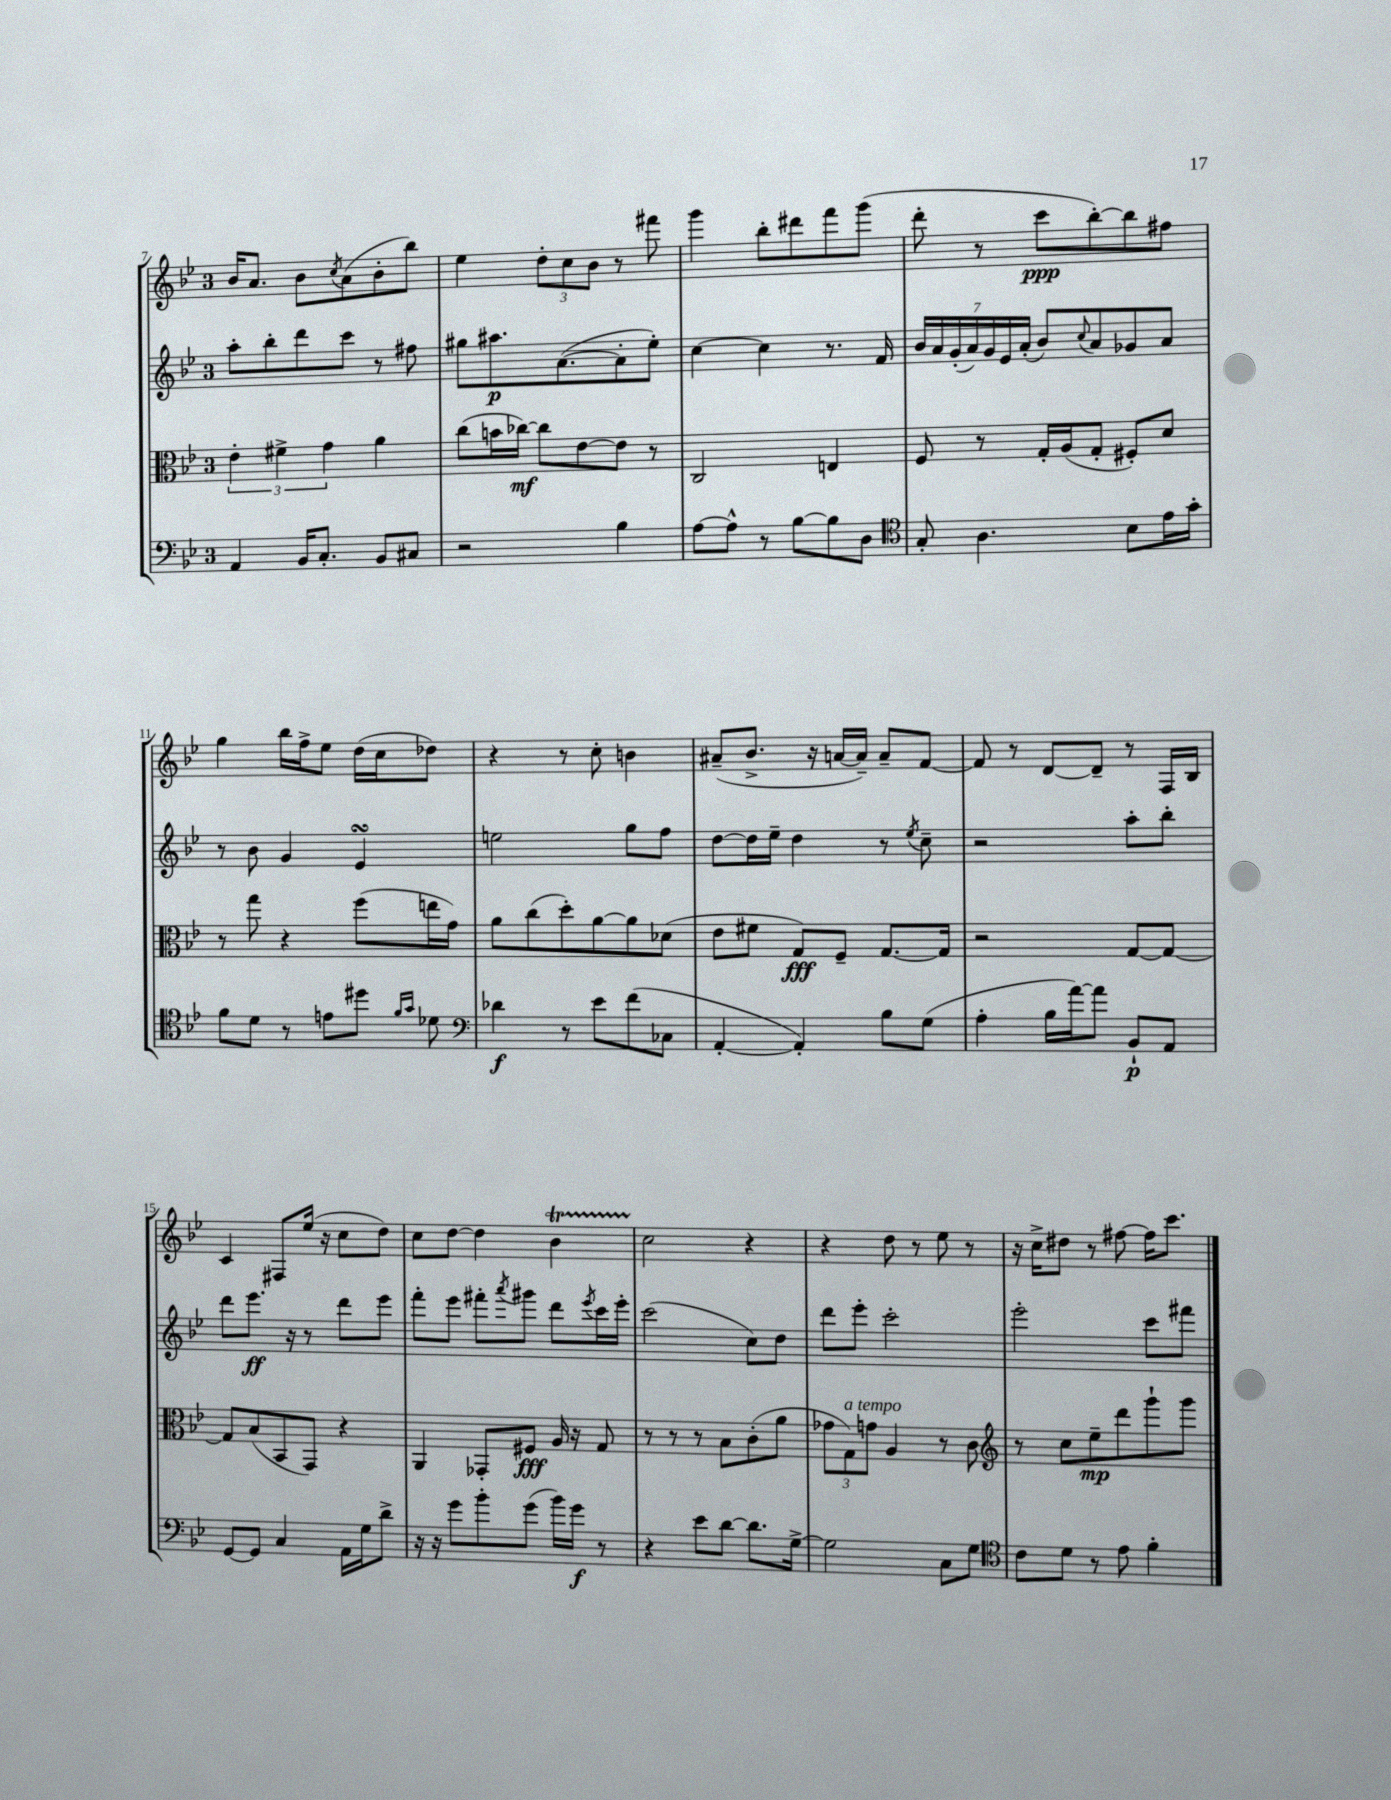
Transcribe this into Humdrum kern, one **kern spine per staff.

**kern	**dynam	**kern	**dynam	**kern	**dynam	**kern	**dynam
*part4	*part4	*part3	*part3	*part2	*part2	*part1	*part1
*staff4	*staff4	*staff3	*staff3	*staff2	*staff2	*staff1	*staff1
*clefF4	*	*clefC3	*	*clefG2	*	*clefG2	*
*k[b-e-]	*	*k[b-e-]	*	*k[b-e-]	*	*k[b-e-]	*
*M3/4	*	*M3/4	*	*M3/4	*	*M3/4	*
=7	=7	=7	=7	=7	=7	=7	=7
4AA/	.	6e-'\	.	8aa'\L	.	16b-/KL	.
.	.	.	.	.	.	8.a/J	.
.	.	.	.	8bb-'\	.	.	.
.	.	6f#X^\	.	.	.	.	.
16BB-/KL	.	.	.	8ddd\	.	8b-\L	.
8.C'/J	.	.	.	.	.	.	.
.	.	6g\	.	.	.	.	.
.	.	.	.	.	.	8qcc/	.
.	.	.	.	8ccc\J	.	(8a\	.
8BB-/L	.	4a\	.	8r	.	8b-'\	.
8C#X/J	.	.	.	8ff#X\	.	8bb-\J)	.
=8	=8	=8	=8	=8	=8	=8	=8
2r	.	(8cc\L	.	8gg#X\L	.	4ee-\	.
.	.	16bn\L	.	8.aa#X\	p	.	.
.	.	[16cc-X\JJ)	mf	.	.	.	.
.	.	8cc-\L]	.	.	.	12dd'\L	.
.	.	.	.	([8.a\	.	.	.
.	.	.	.	.	.	12cc\	.
.	.	[8e-\	.	.	.	.	.
.	.	.	.	.	.	12b-\J	.
4B-\	.	8e-\J]	.	8a'\]	.	8r	.
.	.	8r	.	8ee-'\J)	.	8fff#X\	.
=9	=9	=9	=9	=9	=9	=9	=9
[8A\L	.	2C/	.	[4cc\	.	4ggg\	.
8A^^\J]	.	.	.	.	.	.	.
8r	.	.	.	4cc\]	.	8bb-'\L	.
[8B-\L	.	.	.	.	.	8ddd#X\	.
8B-\]	.	4En/	.	8.r	.	8fff\	.
8D\J	.	.	.	.	.	(8ggg\J	.
.	.	.	.	16f/	.	.	.
=10	=10	=10	=10	=10	=10	=10	=10
*clefC4	*	*	*	*	*	*	*
8G'/	.	8F/	.	28b-/LL	.	8ddd'\	.
.	.	.	.	28a/	.	.	.
.	.	.	.	(28g'/	.	.	.
.	.	.	.	28a/)	.	.	.
4.A\	.	8r	.	.	.	8r	.
.	.	.	.	28g/	.	.	.
.	.	.	.	28e-/	.	.	.
.	.	.	.	(28a'/JJ	.	.	.
.	.	16G'/LL	.	8b-/L)	.	8ccc\L	ppp
.	.	(16A/J	.	.	.	.	.
.	.	.	.	8qqcc/	.	.	.
.	.	8G'/J	.	8a/	.	[8bb-'\)	.
8B-\L	.	8F#X'/L)	.	8g-X/	.	8bb-\]	.
16e-\L	.	8d/J	.	8a/J	.	8ff#X\J	.
16g'\JJ	.	.	.	.	.	.	.
!!LO:LB:g=z
=11	=11	=11	=11	=11	=11	=11	=11
8f\L	.	8r	.	8r	.	4gg\	.
8d\J	.	8gg\	.	8b-\	.	.	.
8r	.	4r	.	4g/	.	16bb-\LL	.
.	.	.	.	.	.	16ff^\J	.
8en\L	.	.	.	.	.	8ee-\J	.
8dd#X\J	.	(8ff\L	.	4e-sSSs/	.	(16dd\LL	.
.	.	.	.	.	.	16cc\J	.
16qqf/LL	.	.	.	.	.	.	.
16qqg/JJ	.	.	.	.	.	.	.
8d-X\	.	16een\L	.	.	.	8dd-X\J)	.
.	.	16g\JJ)	.	.	.	.	.
=12	=12	=12	=12	=12	=12	=12	=12
*clefF4	*	*	*	*	*	*	*
4d-X\	f	8a\L	.	2een\	.	4r	.
.	.	(8cc\	.	.	.	.	.
8r	.	8dd'\)	.	.	.	8r	.
8e-\L	.	[8a\	.	.	.	8cc'\	.
(8f\	.	8a\]	.	8gg\L	.	4bn\	.
8C-X\J	.	(8d-X\J	.	8ff\J	.	.	.
=13	=13	=13	=13	=13	=13	=13	=13
[4AA'/	.	8e-\L	.	[8dd\L	.	(8a#X~/L	.
.	.	8f#X\J	.	16dd\L]	.	8.b-^/J	.
.	.	.	.	16ee-~\JJ	.	.	.
4AA'/])	.	8G/L)	fff	4dd\	.	.	.
.	.	.	.	.	.	16r	.
.	.	8F~/J	.	.	.	[16an/LL	.
.	.	.	.	.	.	16a~/JJ])	.
8B-\L	.	[8.G/L	.	8r	.	8a~/L	.
.	.	.	.	8qee-/	.	.	.
(8G\J	.	.	.	8cc~\	.	[8f/J	.
.	.	16G/Jk]	.	.	.	.	.
=14	=14	=14	=14	=14	=14	=14	=14
4A'\	.	2r	.	2r	.	8f/]	.
.	.	.	.	.	.	8r	.
16B-\LL	.	.	.	.	.	[8d/L	.
[16a\J)	.	.	.	.	.	.	.
8a\J]	.	.	.	.	.	8d~/J]	.
8BB-`/L	p	[8G/L	.	8aa'\L	.	8r	.
8AA/J	.	8G/J_	.	8bb-'\J	.	16F/LL	.
.	.	.	.	.	.	16B-/JJ	.
!!LO:LB:g=z
=15	=15	=15	=15	=15	=15	=15	=15
[8GG/L	.	8G/L]	.	8ddd\L	.	4c/	.
8GG/J]	.	(8B-/	.	8.eee-\J	ff	.	.
4C/	.	8BB-/	.	.	.	8F#X/L	.
.	.	.	.	16r	.	.	.
.	.	8GG/J)	.	8r	.	(16ee-/Jk	.
.	.	.	.	.	.	16r	.
16AA\LL	.	4r	.	8ddd\L	.	8cc\L	.
16G\J	.	.	.	.	.	.	.
8d^\J	.	.	.	8eee-\J	.	8dd\J)	.
=16	=16	=16	=16	=16	=16	=16	=16
16r	.	4AA/	.	8fff'\L	.	8cc\L	.
16r	.	.	.	.	.	.	.
8g\L	.	.	.	8eee-\J	.	[8dd\J	.
8b-'\	.	8GG-X'/L	.	8fff#X'\L	.	4dd\]	.
.	.	.	.	8qaaa/	.	.	.
(8g\J	.	8F#X/J	fff	8ggg#X\J	.	.	.
16b-\LL)	.	16A/	.	8ddd\L	.	4b-T\	.
16g\JJ	f	16r	.	.	.	.	.
.	.	.	.	8qeee-/	.	.	.
8r	.	8G/	.	16ccc\L	.	.	.
.	.	.	.	16eee-'\JJ	.	.	.
=17	=17	=17	=17	=17	=17	=17	=17
4r	.	8r	.	(2ccc\	.	2cc\	.
.	.	8r	.	.	.	.	.
8e-\L	.	8r	.	.	.	.	.
[8d\J	.	8B-\L	.	.	.	.	.
8.d\L]	.	(8c'\	.	8cc\L)	.	4r	.
.	.	8a\J	.	8dd\J	.	.	.
[16G^\Jk	.	.	.	.	.	.	.
=18	=18	=18	=18	=18	=18	=18	=18
2G\]	.	12g-X\L	.	8ddd\L	.	4r	.
!	!	!LO:TX:a:i:t=a tempo	!	!	!	!	!
.	.	12G\)	.	.	.	.	.
.	.	.	.	8eee-'\J	.	.	.
.	.	12gn\J	.	.	.	.	.
.	.	4A/	.	2ccc'\	.	8dd\	.
.	.	.	.	.	.	8r	.
8C\L	.	8r	.	.	.	8ee-\	.
8G\J	.	8c\	.	.	.	8r	.
=19	=19	=19	=19	=19	=19	=19	=19
*clefC4	*	*clefG2	*	*	*	*	*
8c\L	.	8r	.	2eee-'\	.	16r	.
.	.	.	.	.	.	16cc^\KL	.
8d\J	.	8cc\L	.	.	.	8dd#X\J	.
8r	.	8ee-~\	mp	.	.	8r	.
8e-\	.	8ddd\	.	.	.	[8ff#X\	.
4f'\	.	8ggg`\	.	8ccc\L	.	16ff#\KL]	.
.	.	.	.	.	.	8.ccc\J	.
.	.	8ggg\J	.	8fff#X\J	.	.	.
==	==	==	==	==	==	==	==
*-	*-	*-	*-	*-	*-	*-	*-
